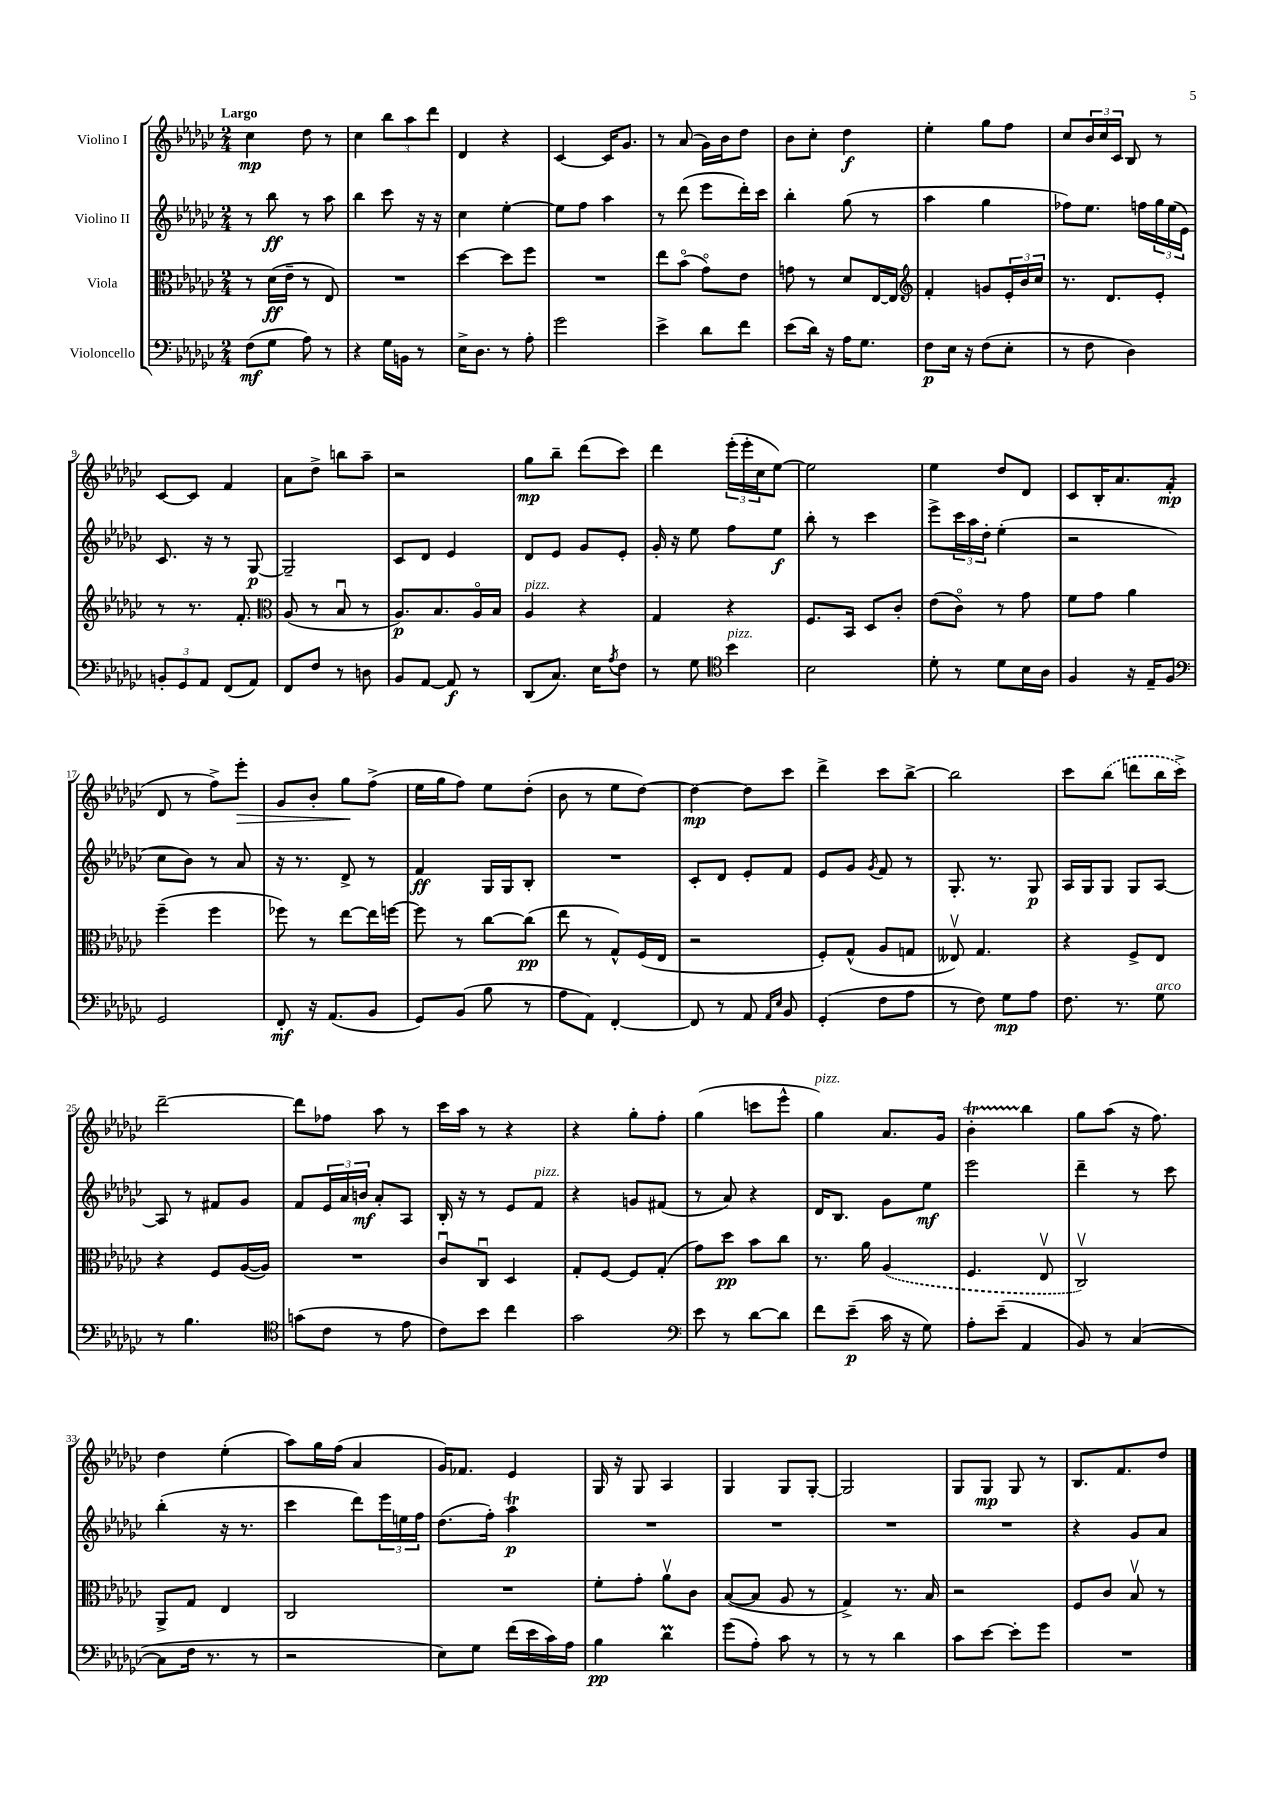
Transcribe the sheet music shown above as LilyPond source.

<<
\new StaffGroup <<
\new Staff = "s0" \with { instrumentName = "Violino I" } {
    \clef treble \key ges \major \numericTimeSignature \time 2/4 \tempo "Largo"
    ces''4\mp des''8 r8 |
    ces''4 \tuplet 3/2 { bes''8 aes''8 des'''8 } |
    des'4 r4 |
    ces'4~ ces'16 ges'8. |
    r8 aes'8( ges'16) bes'16 des''8 |
    bes'8 ces''8-. des''4\f |
    ees''4-. ges''8 f''8 |
    ces''8 \tuplet 3/2 { bes'16 ces''16 ces'16 } bes8 r8 |
    ces'8~ ces'8 f'4 |
    aes'8 des''8-> b''8 aes''8-- |
    r2 |
    ges''8\mp bes''8-- des'''8( ces'''8) |
    des'''4 \tuplet 3/2 { ees'''16-.( ees'''16-. ces''16 } ees''8~) |
    ees''2 |
    ees''4 des''8 des'8 |
    ces'8 bes16-. aes'8. f'8-.\mp( |
    des'8 r8 f''8->) ees'''8-.\> |
    ges'8 bes'8-. ges''8\! f''8->( |
    ees''16 ges''16 f''8) ees''8 des''8-.( |
    bes'8 r8 ees''8 des''8~) |
    des''4~\mp des''8 ces'''8 |
    des'''4-> ces'''8 bes''8~-> |
    bes''2 |
    ces'''8 \once \slurDashed bes''8( d'''8 bes''16 ces'''16->) |
    des'''2~-- |
    des'''8 fes''8 aes''8 r8 |
    ces'''16 aes''16 r8 r4 |
    r4 ges''8-. f''8-. |
    ges''4( c'''8 ees'''8-^ |
    ges''4^\markup { \italic "pizz." }) aes'8. ges'16 |
    bes'4-.\startTrillSpan bes''4\stopTrillSpan |
    ges''8 aes''8( r16 f''8.) |
    des''4 ees''4-.( |
    aes''8) ges''16 f''16( aes'4 |
    ges'16) fes'8. ees'4 |
    ges16 r16 ges8 aes4 |
    ges4 ges8 ges8~-. |
    ges2 |
    ges8 ges8\mp ges8 r8 |
    bes8. f'8. des''8 \bar "|." |
}
\new Staff = "s1" \with { instrumentName = "Violino II" } {
    \clef treble \key ges \major \numericTimeSignature \time 2/4
    r8 bes''8\ff r8 aes''8 |
    bes''4 ces'''8 r16 r16 |
    ces''4 ees''4~-. |
    ees''8 f''8 aes''4 |
    r8 des'''8( ees'''8 des'''16-.) ces'''16 |
    bes''4-. ges''8( r8 |
    aes''4 ges''4 |
    fes''8) ees''8. f''16 \tuplet 3/2 { ges''16 ees''16( ees'16) } |
    ces'8. r16 r8 ges8~\p |
    ges2-- |
    ces'8 des'8 ees'4 |
    des'8 ees'8 ges'8 ees'8-. |
    ges'16-. r16 ees''8 f''8 ees''8\f |
    bes''8-. r8 ces'''4 |
    ees'''8-> \tuplet 3/2 { ces'''16 aes''16 des''16-. } ees''4-.( |
    r2 |
    ces''8 bes'8) r8 aes'8 |
    r16 r8. des'8-> r8 |
    f'4\ff ges16 ges16 bes8-. |
    R2 |
    ces'8-. des'8 ees'8-. f'8 |
    ees'8 ges'8 \acciaccatura { ges'8 } f'8 r8 |
    ges8.-. r8. ges8\p |
    aes16 ges16 ges8 ges8 aes8~ |
    aes8 r8 fis'8 ges'8 |
    f'8 \tuplet 3/2 { ees'16 aes'16 b'16\mf } aes'8-. aes8 |
    bes16-. r16 r8 ees'8 f'8^\markup { \italic "pizz." } |
    r4 g'8 fis'8( |
    r8 aes'8) r4 |
    des'16 bes8. ges'8 ees''8\mf |
    ees'''2 |
    des'''4-- r8 ces'''8 |
    bes''4-.( r16 r8. |
    ces'''4 des'''8) \tuplet 3/2 { ees'''16 e''16 f''16 } |
    des''8.( f''16-.) aes''4\trill\p |
    R2 |
    R2 |
    R2 |
    R2 |
    r4 ges'8 aes'8 \bar "|." |
}
\new Staff = "s2" \with { instrumentName = "Viola" } {
    \clef alto \key ges \major \numericTimeSignature \time 2/4
    r8 des'16\ff( ees'16-- r8 ees8) |
    R2 |
    des''4~ des''8 f''8 |
    R2 |
    ees''8 bes'8\flageolet( ges'8\flageolet) ees'8 |
    g'8 r8 des'8 ees16~ ees16 |
    \clef treble f'4-. g'8 \tuplet 3/2 { ees'16-. bes'16 ces''16 } |
    r8. des'8. ees'8-. |
    r8 r8. f'8.-. |
    \clef alto aes8( r8 bes8\downbow r8 |
    aes8.\p) bes8. aes16\flageolet bes16 |
    aes4^\markup { \italic "pizz." } r4 |
    ges4 r4 |
    f8. bes,16 des8 ces'8-. |
    ees'8( ces'8\flageolet) r8 ges'8 |
    f'8 ges'8 aes'4 |
    f''4--( f''4 |
    fes''8) r8 ees''8~ ees''16 f''16~ |
    f''8 r8 ces''8~ ces''8\pp( |
    ees''8 r8 ges8-^) f16( ees16 |
    r2 |
    f8-.) ges8-^( aes8 g8 |
    eeses8\upbow) ges4. |
    r4 f8-> ees8 |
    r4 f8 aes16~( aes16) |
    R2 |
    ces'8\downbow ces8\downbow des4 |
    ges8-. f8~ f8 ges8-.( |
    ges'8) des''8\pp bes'8 ces''8 |
    r8. aes'16 \once \slurDashed aes4( |
    f4. ees8\upbow |
    ces2\upbow) |
    aes,8-> ges8 ees4 |
    ces2 |
    R2 |
    f'8-. ges'8-. aes'8\upbow ces'8 |
    bes8~( bes8 aes8 r8 |
    ges4->) r8. bes16 |
    r2 |
    f8 ces'8 bes8\upbow r8 \bar "|." |
}
\new Staff = "s3" \with { instrumentName = "Violoncello" } {
    \clef bass \key ges \major \numericTimeSignature \time 2/4
    f8\mf( ges8 aes8) r8 |
    r4 ges16 b,16 r8 |
    ees16-> des8. r8 aes8-. |
    ges'2 |
    ees'4-> des'8 f'8 |
    ees'8( des'16) r16 aes16 ges8. |
    f8\p ees16 r16 f8( ees8-. |
    r8 f8 des4) |
    \tuplet 3/2 { b,8-. ges,8 aes,8 } f,8( aes,8) |
    f,8 f8 r8 d8 |
    bes,8 aes,8~ aes,8\f r8 |
    des,8( ces8.) ees16 \acciaccatura { aes8 } f8 |
    r8 ges8 \clef tenor bes'4^\markup { \italic "pizz." } |
    bes2 |
    des'8-. r8 des'8 bes16 aes16 |
    f4 r16 ees16-- f8 |
    \clef bass ges,2 |
    f,8-.\mf r16 aes,8.( bes,8 |
    ges,8) bes,8( bes8 r8 |
    aes8 aes,8) f,4~-. |
    f,8 r8 aes,8 \grace { aes,16 ees16 } bes,8 |
    ges,4-.( f8 aes8 |
    r8 f8) ges8\mp aes8 |
    f8. r8. ges8^\markup { \italic "arco" } |
    r8 bes4. |
    \clef tenor g'8( ces'8 r8 ees'8 |
    ces'8) bes'8 ces''4 |
    ges'2 |
    \clef bass ees'8 r8 des'8~ des'8 |
    f'8 ees'8--\p( ces'16 r16 ges8) |
    aes8-. ees'8--( aes,4 |
    bes,8) r8 ces4~( |
    ces8 f16 r8. r8 |
    r2 |
    ees8) ges8 f'16( ees'16 ces'16) aes16 |
    bes4\pp des'4\prall |
    ges'8( aes8-.) ces'8 r8 |
    r8 r8 des'4 |
    ces'8 ees'8~ ees'8-. ges'8 |
    R2 \bar "|." |
}
>>
>>
